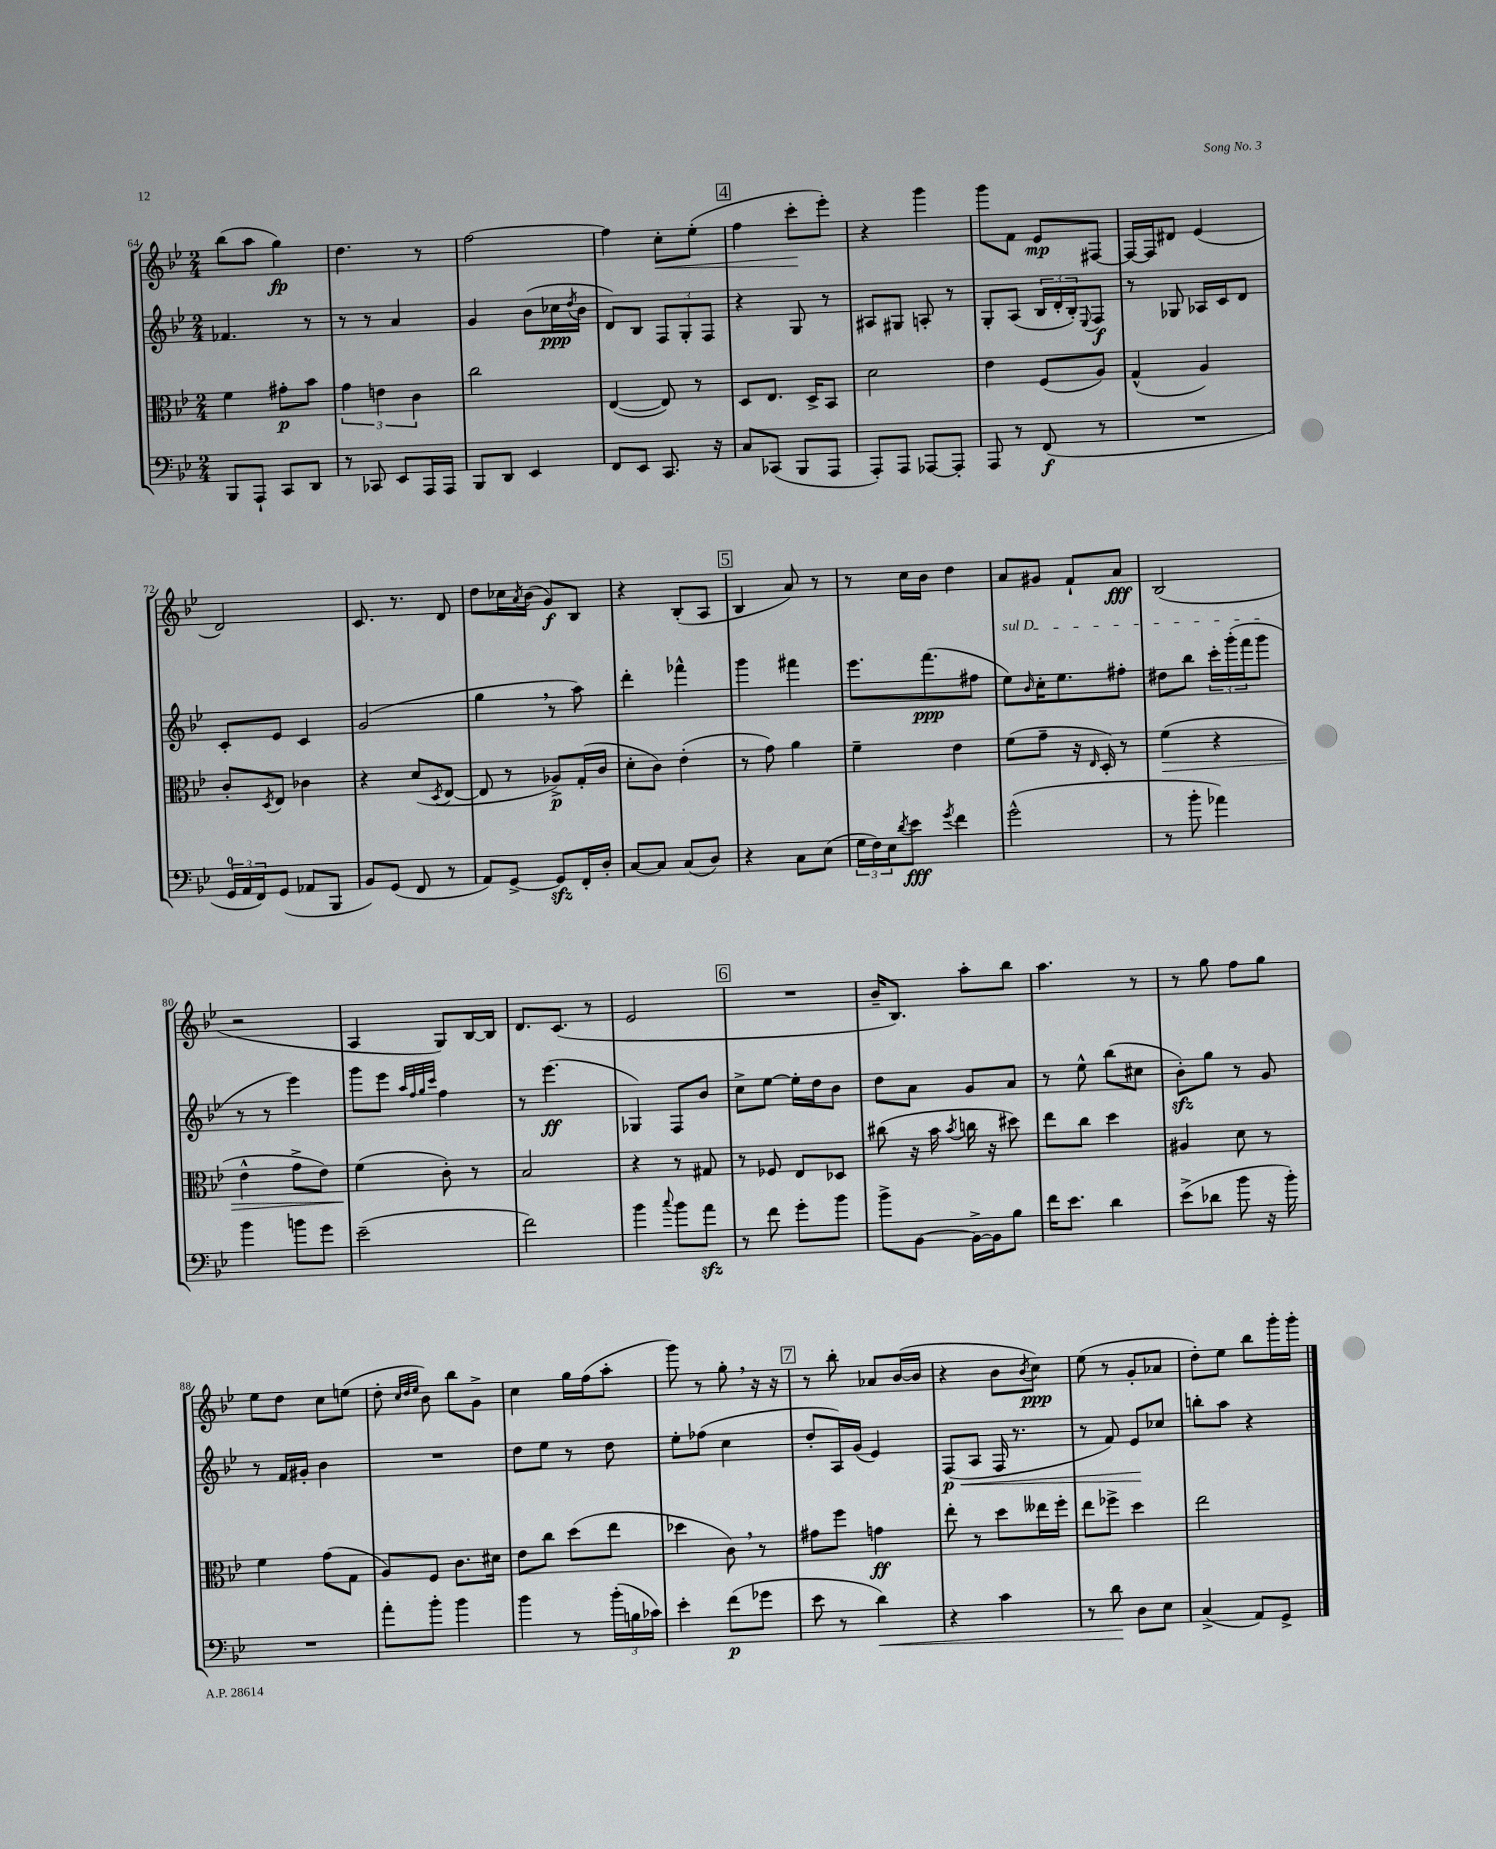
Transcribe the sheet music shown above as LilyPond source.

<<
\new StaffGroup <<
\new Staff = "s0" {
    \clef treble \key bes \major \numericTimeSignature \time 2/4
    bes''8( a''8 g''4\fp) |
    d''4. r8 |
    f''2~ |
    f''4 c''8-.\< ees''8-.( |
    \mark \markup { \box "4" } f''4 c'''8-.\! ees'''8-.) |
    r4 g'''4 |
    g'''8 f'8 ees'8\mp fis8~ |
    fis16~ fis16 dis'8 ees'4( |
    d'2) |
    c'8. r8. d'8 |
    d''8 ces''16 \acciaccatura { a'8 } bes'16( g'8\f) bes8 |
    r4 bes8-.( a8 |
    \mark \markup { \box "5" } bes4 a'8) r8 |
    r8 c''16 bes'16 d''4 |
    a'8 gis'8 f'8-! a'8\fff |
    bes2( |
    r2 |
    a4 g8) bes16~ bes16 |
    d'8. c'8.( r8 |
    ees'2 |
    \mark \markup { \box "6" } R2 |
    bes'16-- bes8.) a''8-. bes''8 |
    a''4. r8 |
    r8 g''8 f''8 g''8 |
    ees''8 d''8 c''8 e''8( |
    d''8-. \grace { c''32 d''32 ees''32 } bes'8) bes''8 g'8-> |
    c''4 g''16 f''16( a''8-. |
    g'''8) r8 g''8-. \breathe r16 r16 |
    \mark \markup { \box "7" } r8 bes''8-. aes'8 bes'16~( bes'16 |
    r4 bes'8 \acciaccatura { bes'8 } c''8\ppp) |
    ees''8( r8 g'8-. aes'8 |
    d''8-.) ees''8 bes''8 g'''16-. g'''16-. \bar "|." |
}
\new Staff = "s1" {
    \clef treble \key bes \major \numericTimeSignature \time 2/4
    fes'4. r8 |
    r8 r8 a'4 |
    g'4 bes'8( ces''16\ppp \acciaccatura { d''8 } bes'16 |
    d'8) bes8 \tuplet 3/2 { f8 g8-. f8 } |
    \mark \markup { \box "4" } r4 g8 r8 |
    ais8 gis8 a8-. r8 |
    g8-. a8( \tuplet 3/2 { bes16 d'16-. bes16-.) } \appoggiatura { ees8 } f8\f |
    r8 ges8 aes16 c'16 d'8 |
    c'8-. ees'8 c'4 |
    g'2( |
    g''4 \breathe r8 a''8) |
    d'''4-. fes'''4-^ |
    \mark \markup { \box "5" } g'''4 fis'''4 |
    ees'''8. f'''8.\ppp( fis''8 |
    \once \override TextSpanner.bound-details.left.text = \markup { \italic "sul D" } ees''8\startTextSpan) \grace { bes'16 } c''16-. ees''8. fis''8-. |
    dis''8 bes''8 \tuplet 3/2 { c'''16-. g'''16-.( f'''16 } g'''8\stopTextSpan |
    r8 r8 ees'''4) |
    g'''8 ees'''8 \grace { a''32 f''32 g''32 c'''32 } f''4 |
    r8 ees'''4.\ff( |
    ges4) f8 bes'8 |
    \mark \markup { \box "6" } c''8-> ees''8~ ees''16-. d''16 bes'8 |
    d''8 a'8 g'8 a'8 |
    r8 ees''8-^ bes''8( cis''8 |
    bes'8-.\sfz) g''8 r8 g'8 |
    r8 f'16 gis'16-. bes'4 |
    R2 |
    d''8 ees''8 r8 d''8 |
    ees''8-. fes''8( c''4 |
    \mark \markup { \box "7" } d''8-. a16) g'16( ees'4) |
    f8\p\<( a8 f16 r8. |
    r8 f'8) ees'8\! ces''8 |
    b''8-. a''8 r4 \bar "|." |
}
\new Staff = "s2" {
    \clef alto \key bes \major \numericTimeSignature \time 2/4
    f'4 gis'8-.\p bes'8 |
    \tuplet 3/2 { g'4 e'4 c'4 } |
    c''2 |
    ees4~( ees8) r8 |
    \mark \markup { \box "4" } d8 ees8. d16-> bes,8 |
    d'2 |
    ees'4 f8( a8) |
    g4-^( a4) |
    c'8-. \acciaccatura { d8 } ees8 ces'4 |
    r4 d'8( \acciaccatura { d8 } ees8~ |
    ees8 r8 aes8->\p) g16-.( c'16 |
    d'8-. c'8) ees'4-.( |
    \mark \markup { \box "5" } r8 g'8) a'4 |
    f'4-- ees'4 |
    f'8( g'8-- r16 \grace { ees16 } d16-.) r8 |
    f'4\>( r4 |
    ees'4-^ g'8-> ees'8) |
    f'4\!( c'8-.) r8 |
    bes2 |
    r4 r8 gis8 |
    \mark \markup { \box "6" } r8 fes8 ees8 des8 |
    cis''8( r16 bes'16 \acciaccatura { bes'8 } c''16 r16 dis''8) |
    ees''8 c''8 d''4 |
    ais4 d'8 r8 |
    f'4 g'8( g8 |
    a8) f8 c'8. dis'16 |
    ees'8 c''8 d''8( ees''8 |
    des''4 c'8) \breathe r8 |
    \mark \markup { \box "7" } gis'8 f''8 g'4\ff |
    ees''8-. r8 d''8 eeses''16 f''16-. |
    ees''8 fes''8-> d''4 |
    ees''2 \bar "|." |
}
\new Staff = "s3" {
    \clef bass \key bes \major \numericTimeSignature \time 2/4
    bes,,8 a,,8-! c,8 d,8 |
    r8 ces,8 ees,8 a,,16 a,,16 |
    bes,,8 d,8 ees,4 |
    f,8 ees,8 c,8. r16 |
    \mark \markup { \box "4" } c8 ces,8( bes,,8 a,,8 |
    a,,8-.) a,,8 aes,,8~ aes,,8-. |
    a,,8 r8 f,8\f( r8 |
    R2 |
    \tuplet 3/2 { g,16-0 a,16 f,16) } g,8( aes,8 bes,,8 |
    bes,8) g,8( f,8 r8 |
    a,8) g,8~-> g,8\sfz f,16-. d16-. |
    c8~ c8 c8( d8) |
    \mark \markup { \box "5" } r4 c8 ees8( |
    \tuplet 3/2 { g16 f16) ees16 } \acciaccatura { d'8 } ees'8\fff \acciaccatura { g'8 } f'4 |
    g'2-^( |
    r8 bes'8-. aes'4) |
    bes'4 b'8 g'8 |
    ees'2--( |
    f'2) |
    bes'4 \appoggiatura { c''8 } bes'8 a'8\sfz |
    \mark \markup { \box "6" } r8 f'8 g'8-. bes'8 |
    bes'8-> bes,8~ bes,16~-> bes,16 bes8 |
    f'16 ees'8. d'4 |
    ees'8->( des'8 bes'8 r16 bes'16-.) |
    R2 |
    a'8-. bes'8-. bes'4 |
    bes'4 r8 \tuplet 3/2 { bes'16-.( b16 ces'16) } |
    ees'4-. f'8\p( ges'8 |
    \mark \markup { \box "7" } ees'8 r8 d'4\<) |
    r4 c'4 |
    r8 d'8\! d8 ees8 |
    c4->( a,8) g,8-> \bar "|." |
}
>>
>>
\layout { \context { \Score currentBarNumber = #64 } }
